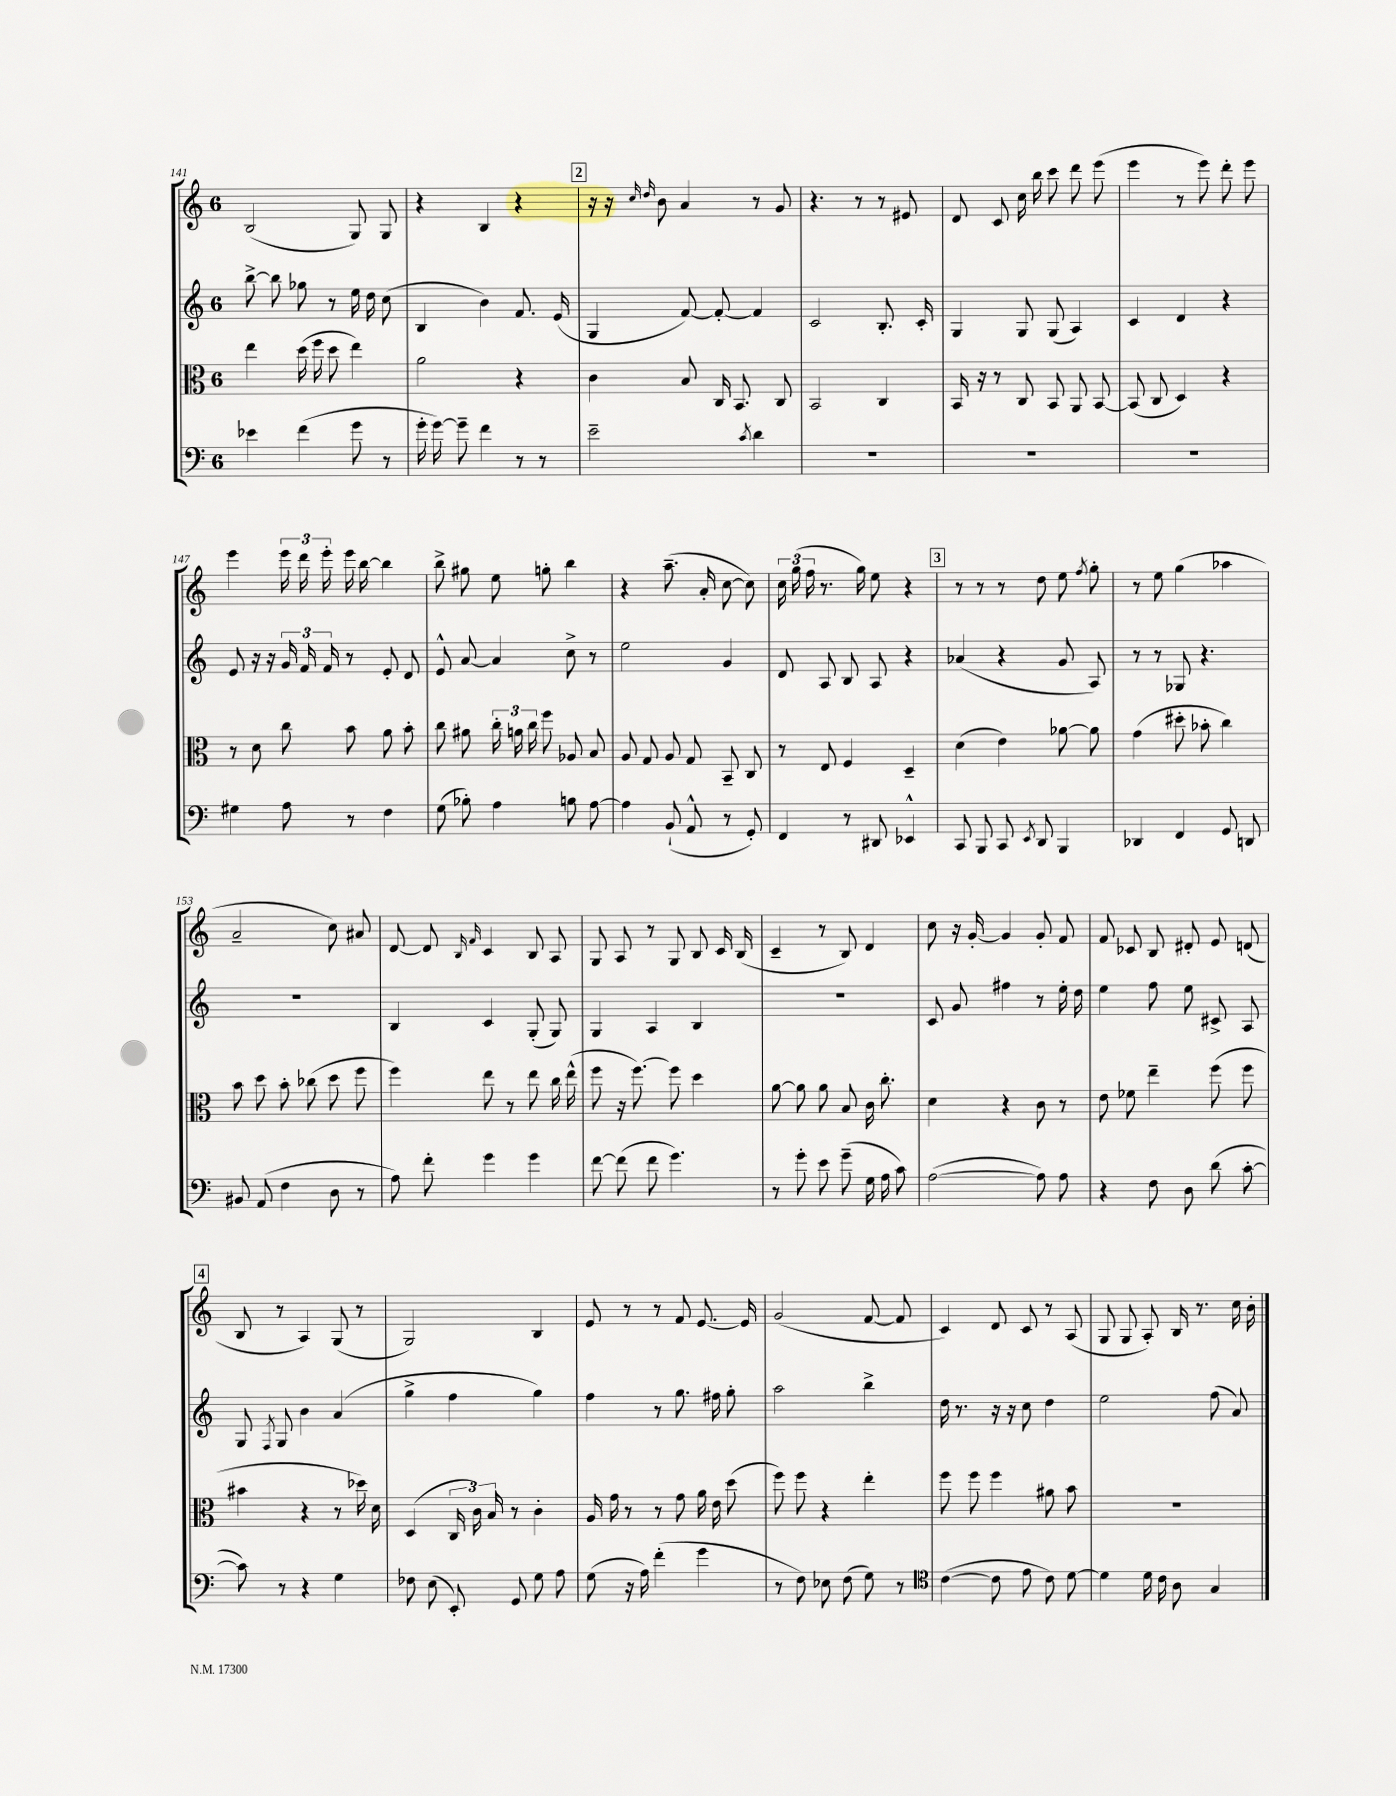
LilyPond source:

<<
\new StaffGroup <<
\new Staff = "s0" {
    \clef treble \key c \major \once \override Staff.TimeSignature.style = #'single-digit \time 6/8
    \autoBeamOff b2( g8) g8 |
    r4 b4 r4 |
    \mark \markup { \box "2" } r16 r16 \grace { c''16 d''16 } b'8 a'4 r8 g'8 |
    r4. r8 r8 eis'8 |
    d'8 c'8 c''16 b''16 c'''8 d'''8 e'''8( |
    e'''4 r8 e'''8) d'''8-. e'''8 |
    e'''4 \tuplet 3/2 { e'''16 d'''16 e'''16-. } e'''16 b''16~ b''4 |
    b''8-> gis''8 e''8 g''8-. b''4 |
    r4 a''8.--( a'16-. c''8~ c''8) |
    \tuplet 3/2 { c''16 g''16( f''16 } r8. g''16) e''8 r4 |
    \mark \markup { \box "3" } r8 r8 r8 d''8 e''8 \acciaccatura { f''8 } g''8-. |
    r8 e''8 g''4( aes''4 |
    a'2-- c''8) ais'8 |
    d'8~ d'8 \grace { b16 f'16 } c'4 b8 a8 |
    g8 a8 r8 g8 b8 c'16 b16( |
    c'4-- r8 b8) d'4 |
    c''8 r16 g'16~-. g'4 g'8-. f'8 |
    f'8 ces'8 b8 dis'8-. e'8 d'8( |
    \mark \markup { \box "4" } b8 r8 a4) g8( r8 |
    g2) b4 |
    e'8 r8 r8 f'8 e'8.~ e'16 |
    g'2( f'8~ f'8 |
    c'4) d'8 c'8 r8 a8( |
    g8 g8 a8-.) b16 r8. c''16 b'16-. \bar "|." |
}
\new Staff = "s1" {
    \clef treble \key c \major \once \override Staff.TimeSignature.style = #'single-digit \time 6/8
    \autoBeamOff b''8~-> b''8 ges''8 r8 e''16 d''16 c''8( |
    b4 b'4) f'8. e'16( |
    \mark \markup { \box "2" } g4 f'8~) f'8~-. f'4 |
    c'2 b8.-. c'16-. |
    g4 g8 g8( a4) |
    c'4 d'4 r4 |
    e'8 r16 r16 \tuplet 3/2 { g'16 f'16 f'16 } r8 e'8-. d'8 |
    e'8-^ a'8~ a'4 c''8-> r8 |
    e''2 g'4 |
    d'8 a8 b8 a8 r4 |
    \mark \markup { \box "3" } aes'4( r4 g'8 a8) |
    r8 r8 ges8 r4. |
    R2. |
    b4 c'4 g8-.( g8) |
    g4 a4 b4 |
    R2. |
    c'8 g'8 fis''4 r8 e''16-. d''16 |
    e''4 f''8 e''8 cis'8-> a8 |
    \mark \markup { \box "4" } g8 \acciaccatura { f8 } g8 b'4 a'4( |
    g''4-> f''4 g''4) |
    f''4 r8 g''8. fis''16 g''8-. |
    a''2 b''4-> |
    d''16 r8. r16 r16 c''8 d''4 |
    e''2 f''8( a'8) \bar "|." |
}
\new Staff = "s2" {
    \clef alto \key c \major \once \override Staff.TimeSignature.style = #'single-digit \time 6/8
    \autoBeamOff e''4 d''16( f''16 d''8 e''4) |
    a'2 r4 |
    \mark \markup { \box "2" } c'4 b8 c16 b,8. c8 |
    b,2 c4 |
    b,16 r16 r8 c8 b,8 a,8 b,8~ |
    b,8( c8 d4) r4 |
    r8 d'8 c''8 b'8 a'8 b'8-. |
    c''8 ais'8 \tuplet 3/2 { c''16-. a'16 c''16 } f''8 aes8 b8 |
    a8 g8 a8 g8 b,8-- c8 |
    r8 e8 f4 d4-- |
    \mark \markup { \box "3" } d'4( e'4) aes'8~ aes'8 |
    g'4( dis''8-. bes'8-. c''4) |
    b'8 d''8 b'8-. ces''8( d''8 f''8 |
    f''4) e''8 r8 e''8 c''16 e''16-^( |
    f''8 r16 f''8.~) f''8 d''4 |
    a'8~ a'8 a'8 b8 c'16 c''8.-. |
    d'4 r4 c'8 r8 |
    e'8 fes'8 e''4-- f''8( f''8 |
    \mark \markup { \box "4" } bis'4 r4 r8 des''16) d'16 |
    d4( \tuplet 3/2 { c16 c'16) b16 } r8 c'4-. |
    a16 g'16 r8 r8 g'8 a'16 e'16 d''8( |
    f''8) f''8 r4 e''4-. |
    f''8 f''8 f''4 ais'8 b'8 |
    R2. \bar "|." |
}
\new Staff = "s3" {
    \clef bass \key c \major \once \override Staff.TimeSignature.style = #'single-digit \time 6/8
    \autoBeamOff ees'4 f'4( g'8 r8 |
    g'16-. g'16~) g'8-- f'4 r8 r8 |
    \mark \markup { \box "2" } e'2-- \acciaccatura { c'8 } d'4 |
    R2. |
    R2. |
    R2. |
    gis4 a8 r8 f4 |
    g8( bes8-.) a4 b8 a8~ |
    a4 b,8-!( a,8-^ r8 g,8-.) |
    f,4 r8 dis,8 ees,4-^ |
    \mark \markup { \box "3" } c,8 b,,8 c,8 \acciaccatura { e,8 } d,8 b,,4 |
    des,4 f,4 g,8 d,8 |
    bis,8 a,8( f4 d8 r8 |
    a8) f'8-. g'4 g'4 |
    f'8~ f'8( f'8 g'4.) |
    r8 g'8-. e'8 g'8--( g16 a16 c'8) |
    a2~( a8) a8 |
    r4 f8 d8 d'8( c'8~-. |
    \mark \markup { \box "4" } c'8) r8 r4 g4 |
    fes8 e8( e,8-.) g,8 g8 a8 |
    g8( r16 a16) f'4-.( g'4 |
    r8 f8) ees8 f8( g8) r8 |
    \clef tenor c'4~( c'8 e'8 c'8) d'8~ |
    d'4 d'16 c'16 a8 g4 \bar "|." |
}
>>
>>
\layout { \context { \Score currentBarNumber = #141 } }
